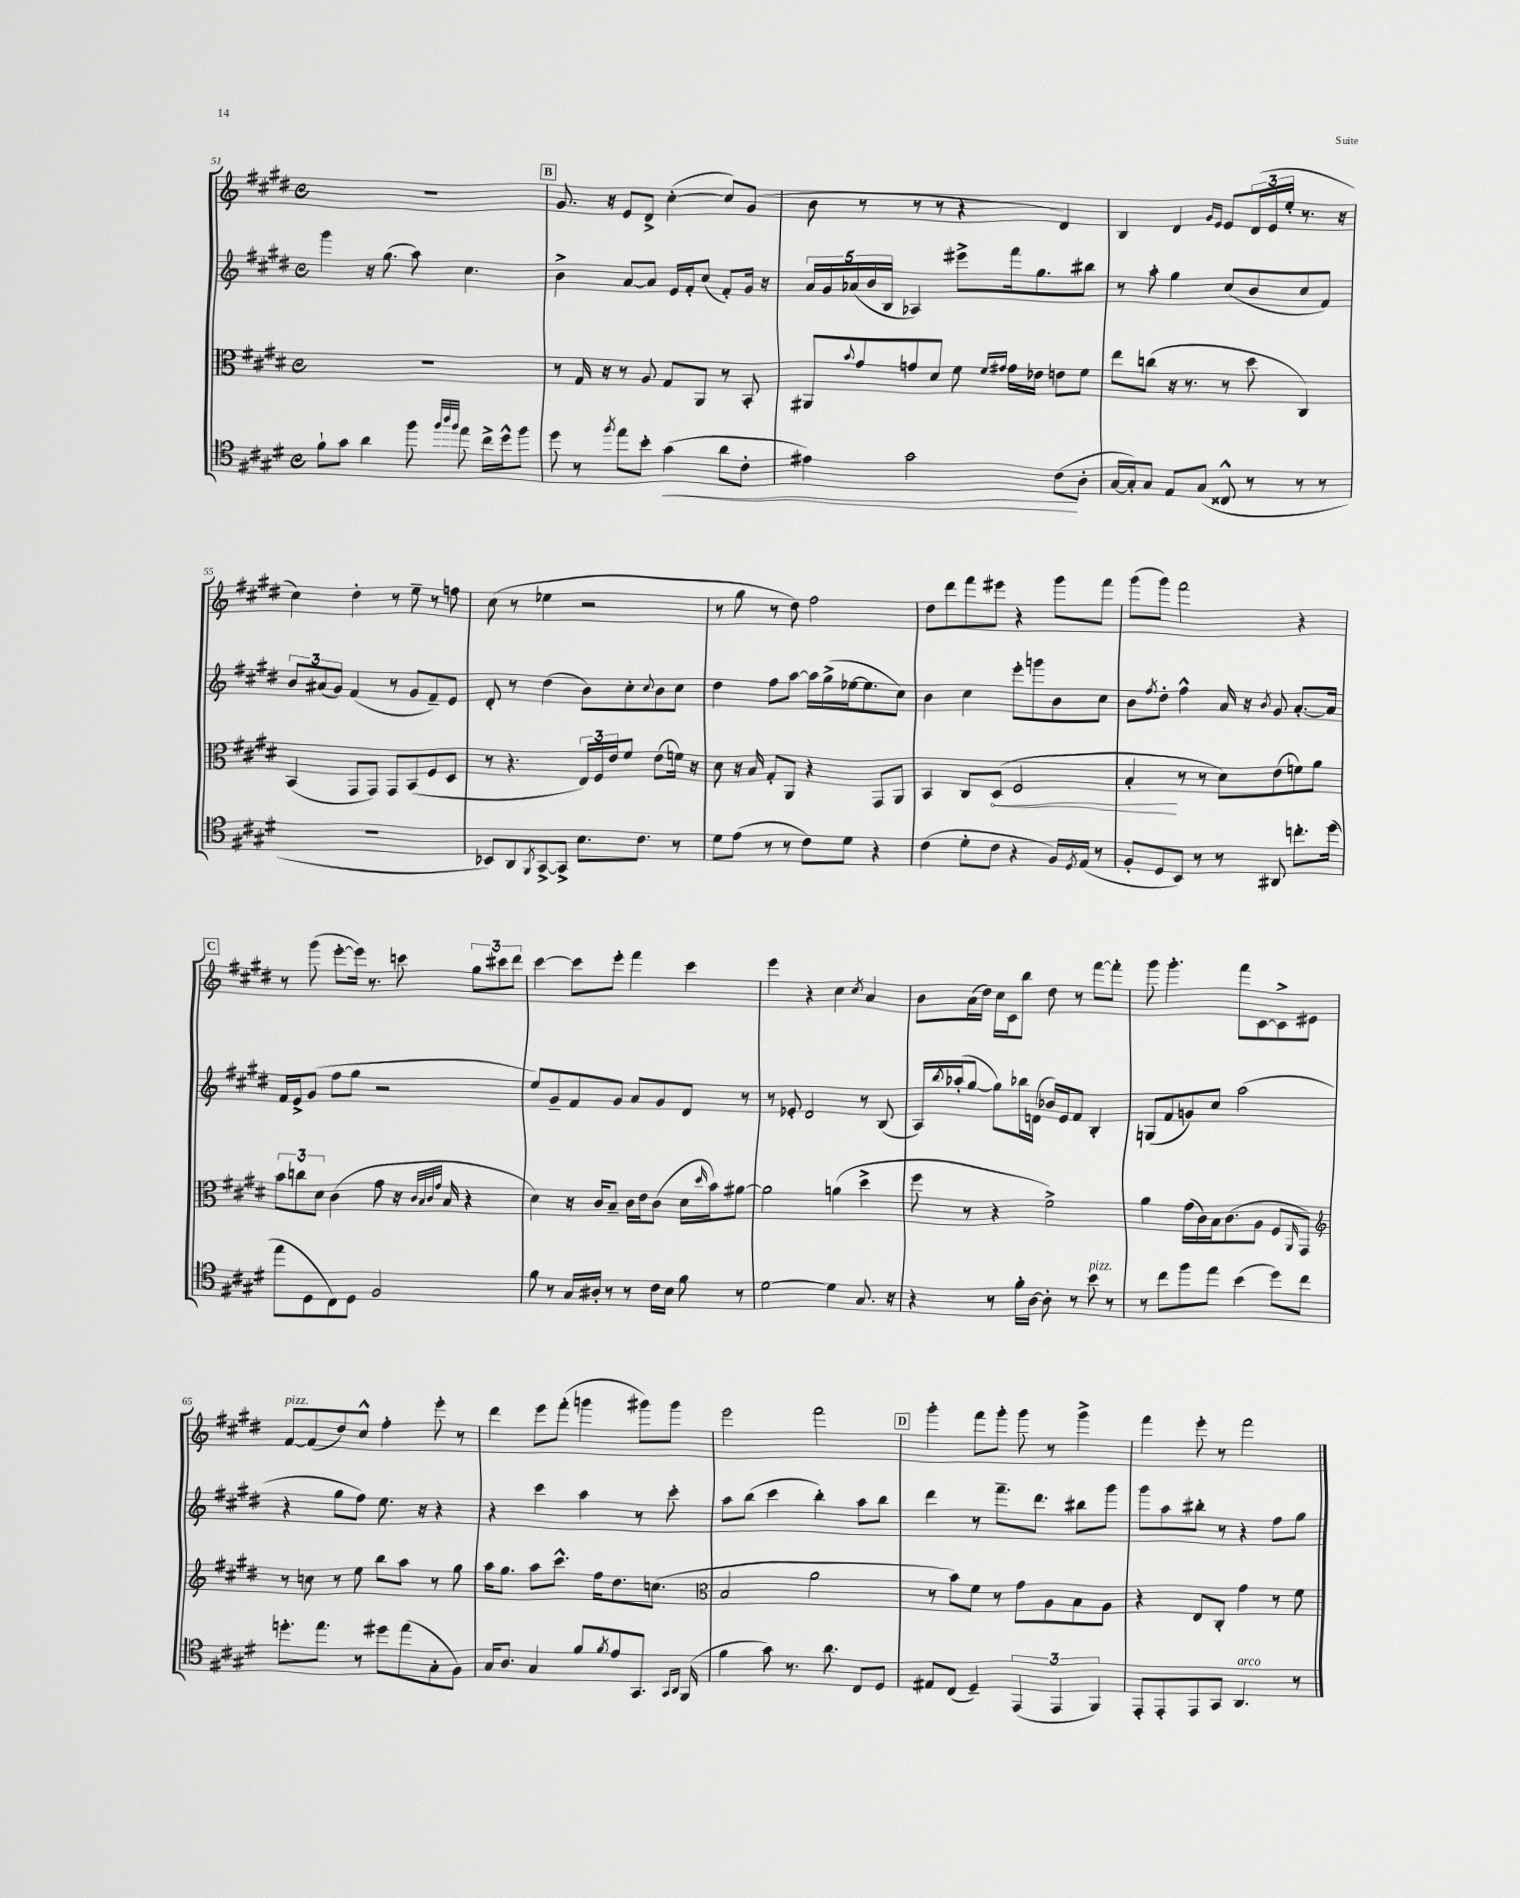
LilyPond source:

<<
\new StaffGroup <<
\new Staff = "s0" {
    \clef treble \key e \major \defaultTimeSignature \time 4/4
    R1 |
    \mark \markup { \box "B" } gis'8. r16 e'8 dis'8-> cis''4~-.( cis''8) gis'8( |
    b'8 r8 r8 r8 r4 dis'4) |
    b4 dis'4 \grace { gis'16 e'16 } e'8 \tuplet 3/2 { dis'16( e'16 e''16-. } r8. r16 |
    cis''4) dis''4-. r8 e''8-- r8 f''8 |
    cis''8( r8 ees''4 r2 |
    r8 gis''8 r8 dis''8) fis''2 |
    dis''8 dis'''8 fis'''8 eis'''8 r4 gis'''8 fis'''8 |
    gis'''8( gis'''8) fis'''2 r4 |
    \mark \markup { \box "C" } r8 gis'''8( e'''8~-. e'''16) r8. c'''8 \tuplet 3/2 { gis''8 cis'''8 dis'''8 } |
    cis'''4~ cis'''8 e'''8-. fis'''4 cis'''4 |
    e'''4 r4 cis''4 \acciaccatura { cis''8 } a'4 |
    b'8 a'16( dis''16) cis''16 cis'16 b''8 dis''8 r8 fis'''8~ fis'''8-. |
    gis'''8 gis'''4.-. fis'''8 cis'8~ cis'8-> eis'8 |
    fis'8~^\markup { \italic "pizz." } fis'8( dis''8) cis''8-^ fis''4-. e'''8-. r8 |
    dis'''4 e'''8 fis'''8-.( g'''4 gis'''8) gis'''8 |
    e'''2 fis'''2 |
    \mark \markup { \box "D" } gis'''4-. fis'''8 gis'''8-. gis'''8 r8 gis'''4-> |
    fis'''4 e'''8-. r8 fis'''2 \bar "|." |
}
\new Staff = "s1" {
    \clef treble \key e \major \defaultTimeSignature \time 4/4
    gis'''4 r16 gis''8.( a''8) cis''4. |
    \mark \markup { \box "B" } b'4-> a'8~ a'8 e'16 fis'16-. cis''8( fis'8-.) gis'16 r16 |
    \tuplet 5/4 { a'16 gis'16 aes'16( b'16 b16 } aes4) eis'''8-> fis'''16 gis''8. bis''8 |
    r8 a''8-. gis''4 cis''8( b'8 cis''8 fis'8) |
    \tuplet 3/2 { b'8 ais'8( gis'8) } fis'4( r8 gis'8 fis'8--) e'8 |
    dis'8-. r8 dis''4( b'8) cis''8-. \appoggiatura { cis''8 } b'8 cis''8 |
    dis''4 fis''8 a''8~ a''16 gis''16->( ees''16~ ees''8. cis''8) |
    b'4 cis''4 e'''8-. g'''8 b'8 cis''8 |
    b'8 \acciaccatura { fis''8 } dis''8-. fis''4-^ a'16 r16 \acciaccatura { b'8 } gis'8 a'8.~-. a'16 |
    \mark \markup { \box "C" } fis'16 e'16-> gis'8( fis''8 gis''8 r2 |
    e''8) gis'8-- fis'8 gis'8 a'8 gis'8 dis'8 r8 |
    r8 ees'8-. dis'2 r8 b8( |
    a16) \acciaccatura { b''8 } aes''16-.( gis''8~ gis''8) bes''16 d'16( bes'16) e'16 fis'8 b4-. |
    g8( fis'8 g'8) cis''8 a''2( |
    r4 gis''8 fis''8) e''8. r16 r4 |
    r4 cis'''4 a''4 r8 cis'''8-. |
    a''8 b''8( cis'''4 b''4-.) a''8 b''8 |
    \mark \markup { \box "D" } dis'''4 r8 fis'''8.-- dis'''8. bis''8 gis'''8 |
    gis'''8 a''8 bis''8-. r8 r4 fis''8 gis''8 \bar "|." |
}
\new Staff = "s2" {
    \clef alto \key e \major \defaultTimeSignature \time 4/4
    R1 |
    \mark \markup { \box "B" } r8 gis16 r16 r8 a8 gis8 a,8 r8 b,8-. |
    ais,8 \appoggiatura { b'8 } gis'8 g'8 dis'8 fis'8 \grace { fis'16 gis'16 } gis'16 ees'16 e'8 fis'8 |
    e''8 c''8( r16 r8. r8 dis''8 cis4) |
    b,4( gis,8 gis,8) gis,8 b,8( fis8 dis8 |
    r8 r4. \tuplet 3/2 { e16) fis16 e'16 } fis'8 e'8( f'16) r16 |
    dis'8 r16 b16 gis8-. a,8 r4 gis,8 a,8 |
    b,4 cis8 \once \override Hairpin.circled-tip = ##t dis8\<( fis2 |
    b4-.\! r8 r8 dis'8) e'8( f'8) a'8 |
    \mark \markup { \box "C" } \tuplet 3/2 { b'8 c''8 dis'8 } cis'4( gis'8 r16 \grace { cis'32 b32 cis'32 gis'32 } b16 r4 |
    dis'4) r16 cis'16 b8-- cis'16 e'16 cis'8( dis'16 \grace { dis''16 } b'16) ais'8~ |
    ais'2 a'4( dis''4-> |
    fis''8 r8 r4 fis'2->) |
    a'4 gis'16( cis'16) b16 cis'8.( a8 fis8 \grace { a,16 } gis,8) |
    \clef treble r8 c''8 r8 e''8 b''8 a''8 r8 gis''8 |
    a''16 gis''8. a''8 cis'''8.-^ fis''16 dis''8. c''8.( |
    \clef alto b2 a'2 |
    \mark \markup { \box "D" } r8 b'8) fis'8 r8 gis'8 a8 b8 a8 |
    r4 e8 cis8-. gis'4 r8 fis'8 \bar "|." |
}
\new Staff = "s3" {
    \clef tenor \key e \major \defaultTimeSignature \time 4/4
    fis'8-! gis'8 a'4 fis''8 \grace { fis''32 a''32 fis''32 } e''8 cis''16-> dis''16-^ fis''8 |
    \mark \markup { \box "B" } dis''8 r8 \acciaccatura { fis''8 } e''8 b'8-. gis'4\<( a'8 cis'8-. |
    eis'4) gis'2 cis'8\!( a8-. |
    gis16~ gis16-.) gis8 e8 gis8( cisis8-^ r8 r8 r8 |
    R1 |
    bes,8) a,8 \acciaccatura { fis,8 } gis,8~-> gis,8-> b8. cis'8. r8 |
    dis'8 e'8( r8 r8 cis'8) dis'8 r4 |
    cis'4( dis'8-. cis'8 r4 fis16) \acciaccatura { dis8 } e16( r8 |
    fis8-. dis8 b,8) r8 r8 ais,8 c''8.-. dis''16( |
    \mark \markup { \box "C" } e''8 dis8 cis8) dis8 fis2 |
    fis'8 r8 gis16 ais16-. r8 r8 cis'16 b16 fis'8 r8 |
    dis'2~ dis'4 gis8. r16 |
    r4 r8 fis'16-. a16~ a8-. r8 b'8^\markup { \italic "pizz." } r8 |
    r8 cis''8 fis''8 e''8 b'4( dis''8) cis''8 |
    d''8.-. e''8. r8 dis''8 e''8( gis8-. fis8) |
    gis16 a8. gis4 fis'8 \acciaccatura { fis'8 } e'8 gis,8. \grace { gis,16 a,16 } fis,16( |
    fis'4 gis'8) r8. a'8. cis8 dis8 |
    \mark \markup { \box "D" } eis8 cis8( dis4--) \tuplet 3/2 { e,4( e,4 fis,4) } |
    e,8-. e,8-. e,8 gis,8 a,4.^\markup { \italic "arco" } r8 \bar "|." |
}
>>
>>
\layout { \context { \Score currentBarNumber = #51 } }
